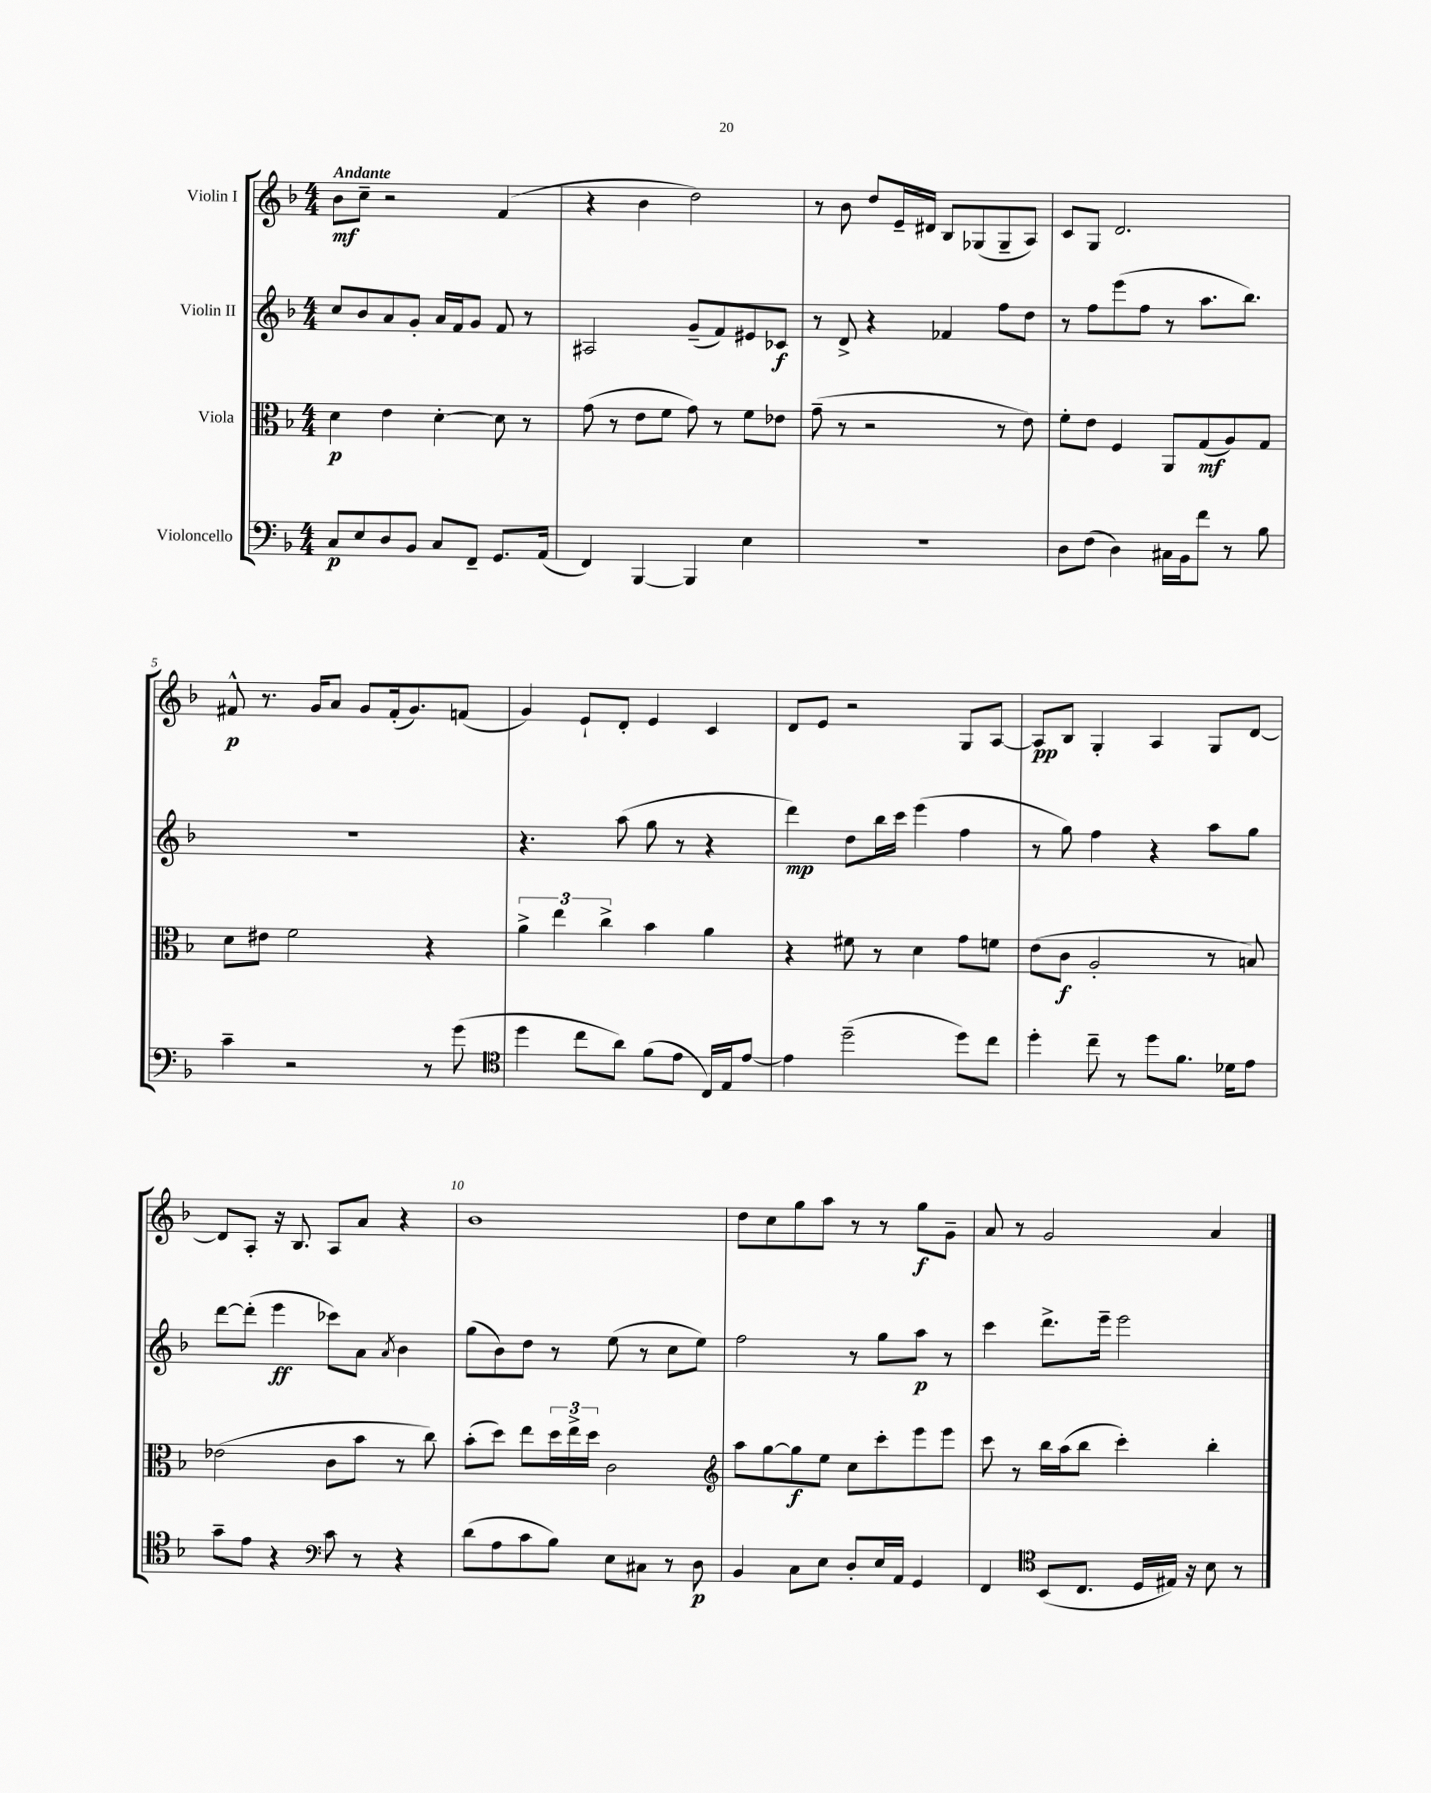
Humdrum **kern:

**kern	**kern	**kern	**kern
*staff4	*staff3	*staff2	*staff1
*clefF4	*clefC3	*clefG2	*clefG2
*k[b-]	*k[b-]	*k[b-]	*k[b-]
*M4/4	*M4/4	*M4/4	*M4/4
8C	4d	8cc	8b-
8E	.	8b-	8cc~
8D	4e	8a	2r
8BB-	.	8g'	.
8C	[4d'	16a	.
.	.	16f	.
8FF~	.	8g	.
8.GG	8d]	8f	(4f
.	8r	8r	.
(16AA	.	.	.
=	=	=	=
4FF)	(8g	2A#	4r
.	8r	.	.
[4BBB-	8e	.	4b-
.	8f	.	.
4BBB-]	8g)	(8g~	2dd)
.	8r	8f)	.
4E	8f	8e#	.
.	8e-	8c-	.
=	=	=	=
1r	(8g~	8r	8r
.	8r	8d^	8b-
.	2r	4r	8dd
.	.	.	16e~
.	.	.	16d#
.	.	4f-	8B-
.	.	.	(8G-
.	8r	8ff	8G-~
.	8e)	8dd	8A)
=	=	=	=
8D	8f'	8r	8c
(8F	8e	8ff	8G
4D)	4F	(8eee	2.d
.	.	8ff	.
16C#	8AA	8r	.
16BB-	.	.	.
8f	(8G	8.aa	.
8r	8A)	.	.
.	.	8.bb-)	.
8B-	8G	.	.
=	=	=	=
4c~	8d	1r	8f#^^
.	8e#	.	8.r
2r	2f	.	.
.	.	.	16g
.	.	.	8a
.	.	.	8g
.	.	.	(16f#'
.	.	.	8.g)
8r	4r	.	.
(8g	.	.	(8f
=	=	=	=
*clefC4	*	*	*
4dd	6a^	4.r	4g)
.	6ee	.	.
8cc	.	.	8e`
.	6cc^	.	.
8a)	.	(8aa	8d'
(8f	4b-	8gg	4e
8e	.	8r	.
16C)	4a	4r	4c
16E	.	.	.
[8e	.	.	.
=	=	=	=
4e]	4r	4ddd)	8d
.	.	.	8e
(2dd~	8f#	8dd	2r
.	8r	16bb-	.
.	.	16ccc	.
.	4d	(4eee	.
8dd)	8g	4ff	8G
8cc	8f	.	[8A
=	=	=	=
4dd'	(8e	8r	8A]
.	8c	8gg)	8B-
8cc~	2A'	4ff	4G'
8r	.	.	.
8dd	.	4r	4A
8.f	.	.	.
.	8r	8aa	8G
16d-	.	.	.
8e	8B)	8gg	[8d
=	=	=	=
8g~	(2e-	[8ddd	8d]
8e	.	(8ddd']	8A'
4r	.	4eee	16r
.	.	.	8.B-
*clefF4	*	*	*
8c	8c	8ccc-)	8A
8r	8b-	8a	8a
.	.	8qa	.
4r	8r	4b-	4r
.	8cc)	.	.
=	=	=	=
(8d	(8b-'	(8gg	1b-
8A	8dd)	8b-)	.
8c	8ee	8dd	.
8B-)	24dd	8r	.
.	24ee^	.	.
.	24dd	.	.
8E	2c	(8ee	.
8C#	.	8r	.
8r	.	8cc	.
8D	.	8ee)	.
=	=	=	=
*	*clefG2	*	*
4BB-	8aa	2ff	8dd
.	[8gg	.	8cc
8C	8gg]	.	8gg
8E	8ee	.	8aa
8D'	8cc	8r	8r
16E	8ccc'	8gg	8r
16AA	.	.	.
4GG	8eee	8aa	8gg
.	8eee	8r	8g~
=	=	=	=
4FF	8ccc	4ccc	8a
.	8r	.	8r
*clefC4	*	*	*
(8BB-	16bb-	8.ddd^	2g
.	(16aa	.	.
8.C	8bb-	.	.
.	.	16eee~	.
.	4ccc')	2eee	.
16D	.	.	.
16E#)	.	.	.
16r	.	.	.
8B-	4bb-'	.	4a
8r	.	.	.
==	==	==	==
*-	*-	*-	*-
